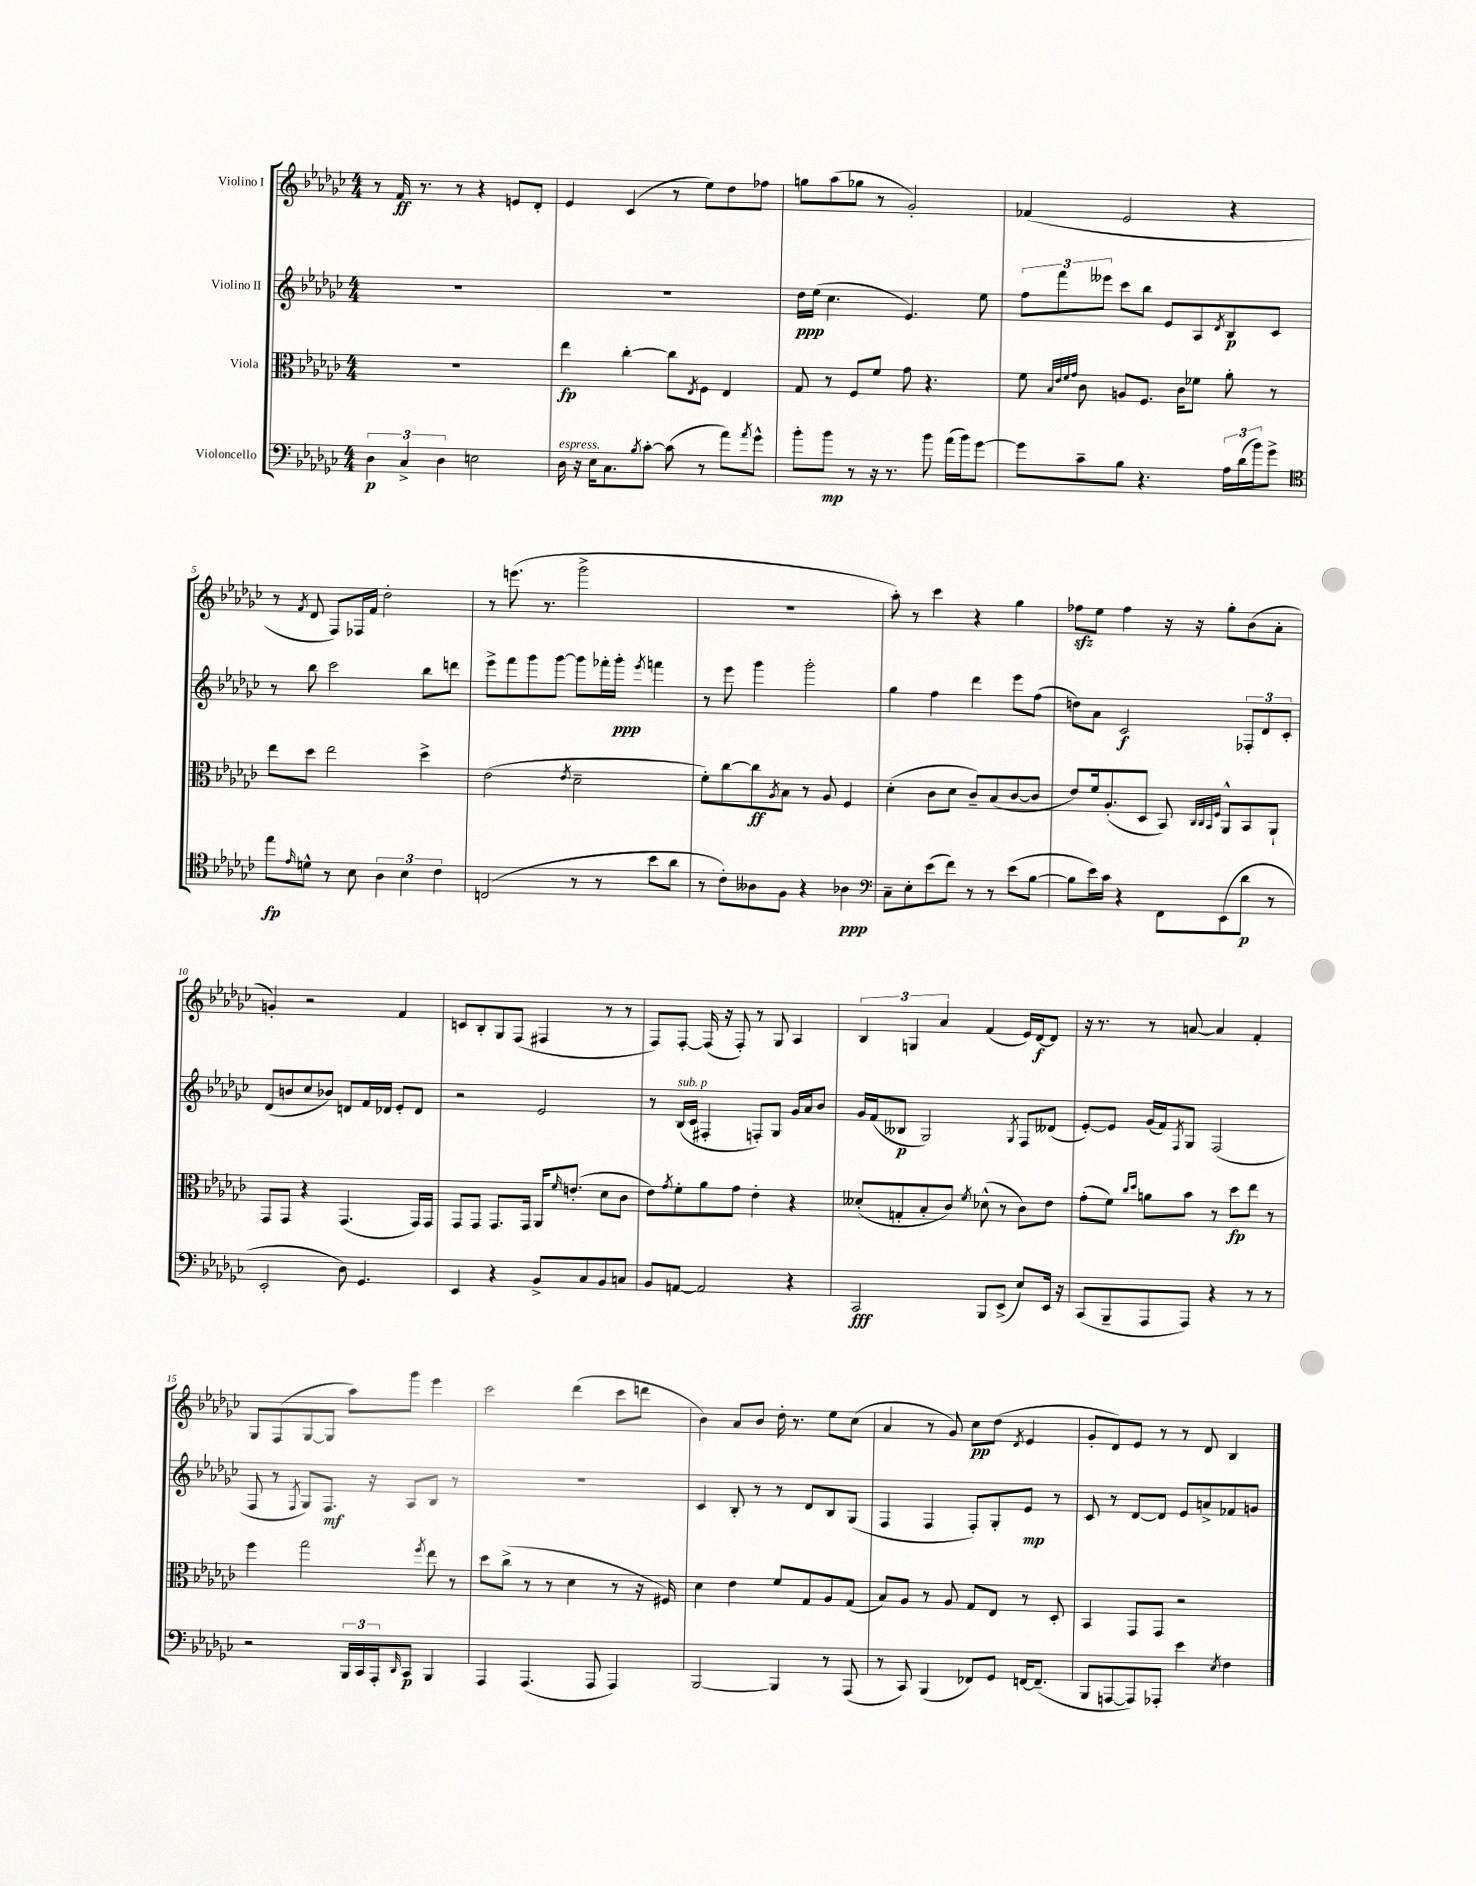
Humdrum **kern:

**kern	**kern	**kern	**kern
*staff4	*staff3	*staff2	*staff1
*clefF4	*clefC3	*clefG2	*clefG2
*k[b-e-a-d-g-c-]	*k[b-e-a-d-g-c-]	*k[b-e-a-d-g-c-]	*k[b-e-a-d-g-c-]
*M4/4	*M4/4	*M4/4	*M4/4
6D-	1r	1r	8r
.	.	.	16f
6C-^	.	.	.
.	.	.	8.r
6D-	.	.	.
.	.	.	8r
2E	.	.	4r
.	.	.	8e
.	.	.	8d-'
=	=	=	=
16D-	4ee-	1r	4e-
16r	.	.	.
16E-	.	.	.
8.C-	.	.	.
.	[4cc-'	.	(4c-
8qB-	.	.	.
[8c-'	.	.	.
(8c-]	8cc-]	.	8r
.	8qE-	.	.
8r	8F	.	8ee-)
8a-)	4E-	.	8dd-
8qa-	.	.	.
8g-^^	.	.	8ff-
=	=	=	=
8b-'	8G-	16dd-	8gg
.	.	(16ee-	.
8b-	8r	4.cc-	(8aa-
8r	8F	.	8gg-
16r	8f	.	8r
8.r	.	.	.
.	8g-	4.e-)	2g-')
8b-	4.r	.	.
(16a-	.	.	.
16b-)	.	.	.
[8g-	.	8ee-	.
=	=	=	=
8g-]	8f	12ff	(4f-
.	.	12fff	.
.	32qqB-	.	.
.	32qqe-	.	.
.	32qqf	.	.
.	32qqg-	.	.
8c-~	8c-	.	.
.	.	12eee--	.
8B-	8A	8ccc-	2e-
4.r	8.F	8bb-	.
.	.	8e-	.
.	16c-	.	.
.	8f-	8A-	.
.	.	8qd-	.
24A-	8a-'	8B-	4r
(24d-	.	.	.
24b-)	.	.	.
8g-^	8r	8c-	.
=	=	=	=
*clefC4	*	*	*
8ee-	8ee-	8r	8r
16qqe-	.	.	8qf
8d^^	8dd-	8bb-	8d-
8r	2ee-	2ccc-	8F)
8B-	.	.	16F-
.	.	.	16f
6A-	.	.	2dd-'
6B-	.	.	.
.	4dd-^	8bb-	.
6c-	.	.	.
.	.	8ddd	.
=	=	=	=
(2C	(2e-	8eee-^	8r
.	.	8fff	(8.eee
.	.	8ggg-	.
.	.	.	8.r
.	.	[8ggg-	.
.	8qe-	.	.
8r	2d-~	8ggg-]	2ggg-^
8r	.	16fff-'	.
.	.	16ggg-'	.
.	.	8qeee-	.
8b-	.	4fff	.
8a-	.	.	.
=	=	=	=
8r	8f')	8r	1r
8c-')	[8cc-	8eee-	.
8A--	8cc-]	4ggg-	.
.	8qA-	.	.
8F	8B-	.	.
4r	8r	2ggg-'	.
.	8A-	.	.
4A-	4F	.	.
=	=	=	=
*clefF4	*	*	*
8C-~	(4d-'	4gg-	8aa-')
8E-'	.	.	8r
(8e-	8c-	4ff	4ccc-
8f)	8d-	.	.
8r	8c-~)	4ddd-	4r
8r	(8B-	.	.
(8e-	[8c-	8eee-	4gg-
[8B-	8c-]	(8ff	.
=	=	=	=
8B-]	8e-)	8dd)	8ff-
16e-)	16f	8a-	8ee-
16c-	(8.A-'	.	.
4r	.	2c-	4ff-
.	8D-	.	.
8FF	8BB-)	.	16r
.	.	.	16r
.	32qqC-	.	.
.	32qqC-	.	.
.	32qqBB-	.	.
.	32qqF	.	.
(8EE-	8AA-^^	.	8gg-'
8d-	8BB-	12F-'	(8b-
.	.	12d-	.
8r	8AA-`	.	8a-'
.	.	12c-'	.
=	=	=	=
2EE-'	8GG-	(8d-	4g')
.	8GG-	8b	.
.	4r	8cc-	2r
.	.	8b-)	.
8D-)	(4.GG-	8d	.
4.GG-	.	16f	.
.	.	16d-	.
.	.	8e-'	4f
.	16GG-)	8d-	.
.	16GG-	.	.
=	=	=	=
4EE-	8GG-	2r	8c
.	8GG-	.	8B-'
4r	8.GG-	.	8G-
.	.	.	(8F
.	16GG-	.	.
8BB-^	16AA-	2e-	4F#
.	16qqf	.	.
.	(8.e'	.	.
8C-	.	.	.
8BB-	8d-	.	8r
8C	8c-	.	8r
=	=	=	=
8BB-	8e-)	8r	8F)
.	8qg-	.	.
[8AA	8f'	(16B-	[8F'
.	.	16c-	.
2AA]	8a-	4F#'	(16F]
.	.	.	16r
.	8g-	.	8F')
.	4e-'	8F')	8r
.	.	8G-	8G-
4r	4r	16g-	4A-
.	.	16a-	.
.	.	8b-	.
=	=	=	=
2CC-	(8d--'	16g-	6B-
.	.	(16f	.
.	8G'	8B--	.
.	.	.	6G
.	8B-'	2G-)	.
.	.	.	6a-
.	8c-)	.	.
.	8qf	.	.
8BBB-	(8d-^^	.	(4f
(8EE-^	8r	.	.
.	.	8qG-	.
8E-)	8c-)	8F	16e-)
.	.	.	[16d-
16EE-	8e-	(8d--	8d-]
16r	.	.	.
=	=	=	=
(8CC-	(8g-'	[8e-')	16r
.	.	.	8.r
8BBB-~	8f)	8e-]	.
.	16qqcc-	.	.
.	16qqdd-	.	.
8AAA-	8a	(16g-	8r
.	.	16f)	.
.	.	8qF	.
8AAA-)	8b-	8G-	[8a
4r	8r	(2F	4a]
.	8dd-	.	.
8r	8ee-	.	4f'
8r	8r	.	.
=	=	=	=
2r	4ff	8F	8G-
.	.	8r	(8F
.	.	8qF	.
.	2gg-	8G-)	[8G-
.	.	8.F	8G-]
24BBB-	.	.	8aa-)
24CC-	.	.	.
.	.	16r	.
24AAA-'	.	.	.
16qqDD-	.	.	.
8CC-	.	8A-	8ggg-
.	8qff	.	.
4BBB-	8ee-	8B-	4eee-
.	8r	8r	.
=	=	=	=
4AAA-	8dd-	1r	2ccc-
.	(8cc-^	.	.
(4.AAA-	8r	.	.
.	8r	.	.
.	4d-	.	(4ddd-
8AAA-	.	.	.
4AAA-)	8r	.	8ccc-
.	16r	.	8ddd
.	16F#)	.	.
=	=	=	=
[2BBB-	4d-	4c-	4b-)
.	4e-	8B-'	8a-
.	.	8r	8b-
4BBB-]	8f	8r	16dd-'
.	.	.	8.r
.	8G-	8d-	.
8r	8A-	8B-	8ee-
(8AAA-	(8G-	(8G-	(8cc-
=	=	=	=
8r	8B-)	4F	4a-
8CC-)	8A-	.	.
(4BBB-	8r	4F	8r
.	8A-	.	8g-)
8FF-)	8G-	8F')	8cc-
8GG-	8E-	8G-'	(8dd-
.	.	.	8qd-
[16FF	8r	8e-	4e-
(8.FF~]	.	.	.
.	8D-'	8r	.
=	=	=	=
8BBB-	4BB-	8c-	8g-'
[8AAA	.	8r	8d-)
8AAA])	8GG-	[8d-	8e-
8AAA-'	8GG-	8d-]	8r
4e-	2r	8e-	8r
.	.	8a^	8d-
8qE-	.	.	.
4F	.	8f-	4B-
.	.	8g	.
==	==	==	==
*-	*-	*-	*-
